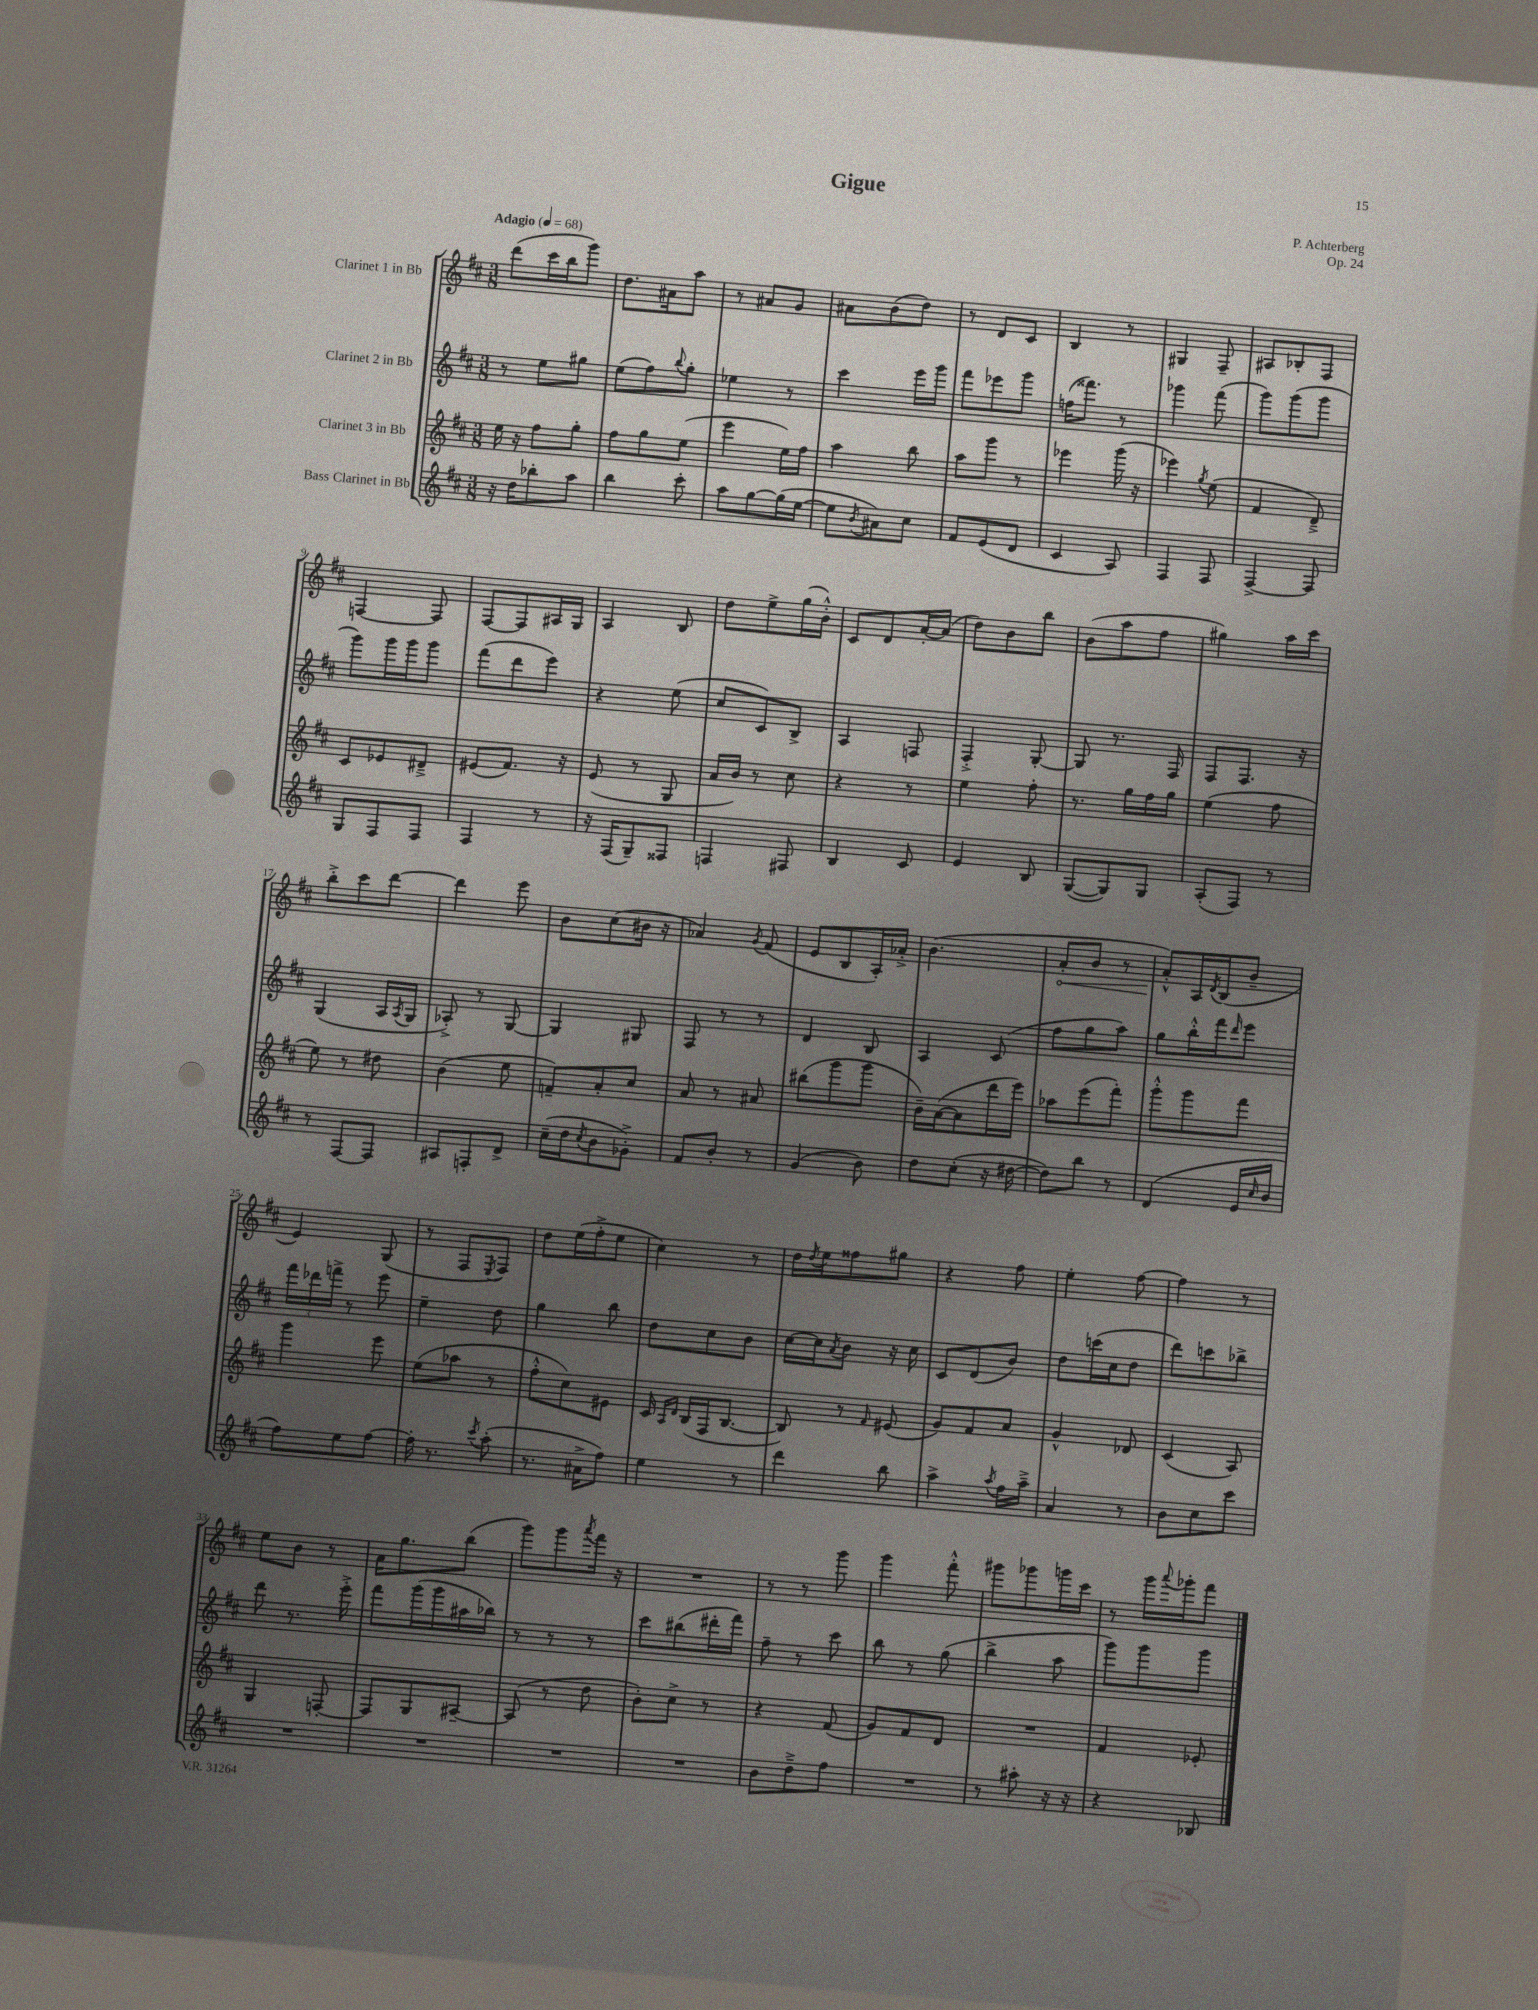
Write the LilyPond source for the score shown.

\header { title = "Gigue" composer = "P. Achterberg" opus = "Op. 24" }
<<
\new StaffGroup <<
\new Staff = "s0" \with { instrumentName = "Clarinet 1 in Bb" } {
    \clef treble \key d \major \numericTimeSignature \time 3/8 \tempo "Adagio" 4 = 68
    d'''8( cis'''16 b''16 g'''8) |
    d''8. ais'16 a''8 |
    r8 ais'8 g'8 |
    ais'8 b'8( d''8) |
    r8 d'8 cis'8 |
    b4 r8 |
    gis4 fis8-- |
    ais8 bes8-. fis8 |
    f4~ f8 |
    fis8~ fis8 ais16 g16 |
    a4 b8 |
    d''8 e''8-> g''16( b'16-.-^) |
    cis'8 d'8 a'16~-. a'16( |
    d''8) b'8 b''8 |
    b'8( a''8 fis''8 |
    gis''4) a''16 cis'''16 |
    b''8-.-> cis'''8 d'''8~ |
    d'''4 e'''8 |
    b'8 cis''8( bis'16 r16 |
    aes'4) \acciaccatura { g'8 } fis'8( |
    e'8 b8 a16-.) aes'16-.-> |
    b'4.( |
    \once \override Hairpin.circled-tip = ##t a'8-.\< b'8 r8 |
    a'8-.-^\!) a16 \acciaccatura { d'8 } b16( b'8-- |
    e'4) g8( |
    r8 fis8 \acciaccatura { e8 } fis8) |
    d''8 e''16( fis''16-.-> e''8 |
    cis''4) r8 |
    d''16 \acciaccatura { d''8 } e''16 fisis''8 gis''8 |
    r4 fis''8 |
    e''4-. fis''8~ |
    fis''4 r8 |
    e''8 b'8 r8 |
    a'16 g''8. b''8( |
    g'''8) g'''8 \acciaccatura { a'''8 } fis'''16 r16 |
    R4. |
    r8 r8 g'''8 |
    g'''4 fis'''8-.-^ |
    gis'''8 ges'''8 g'''16 cis'''16 |
    r8 g'''16 \appoggiatura { a'''8 } ges'''16-. fis'''8 \bar "|." |
}
\new Staff = "s1" \with { instrumentName = "Clarinet 2 in Bb" } {
    \clef treble \key d \major \numericTimeSignature \time 3/8
    r8 e''8 gis''8 |
    e''8( fis''8) \appoggiatura { b''8 } g''8-. |
    ees''4 r8 |
    cis'''4 e'''16 g'''16 |
    fis'''8 ees'''8 g'''8 |
    f''16( fisis'''8.) r8 |
    ges'''4 fis'''8( |
    g'''8) g'''8( g'''8 |
    g'''8) g'''16 g'''16 g'''8 |
    fis'''8( d'''8 e'''8) |
    r4 e''8( |
    cis''8 cis'8) b8-> |
    a4 f8 |
    fis4-.-> g8~-. |
    g8 r8. fis16 |
    fis8 fis8. r16 |
    g4( a16 \acciaccatura { a8 } g16 |
    aes8-.->) r8 g8~ |
    g4 gis8 |
    fis8 r8 r8 |
    d'4 b8 |
    a4 cis'8( |
    fis''8 g''8 a''8) |
    g''8 b''16-.-^ fis'''16 \grace { d'''16 } e'''8 |
    \tuplet 3/2 { fis'''16 des'''16 f'''16-> } r8 e'''8 |
    e''4-- d''8 |
    g''4 b''8 |
    d''8 cis''8 b'8 |
    cis''16~ cis''16 \acciaccatura { a'8 } b'8 r16 cis''16 |
    cis'8 d'8( b'8) |
    d''8 c'''16( cis''16 d''8 |
    d'''8) c'''8 bes''8-> |
    d'''8 r8. e'''16-.-> |
    fis'''8 g'''16( g'''16 ais''16 bes''16) |
    r8 r8 r8 |
    cis'''8 bis''8( dis'''16-. fis'''16) |
    fis''8-- r8 cis'''8 |
    b''8 r8 g''8( |
    b''4-> a''8 |
    g'''8) g'''8 g'''8 \bar "|." |
}
\new Staff = "s2" \with { instrumentName = "Clarinet 3 in Bb" } {
    \clef treble \key d \major \numericTimeSignature \time 3/8
    e''16 r16 fis''8 g''8-. |
    fis''8 g''8 e''8( |
    e'''4 e''16) fis''16 |
    a''4 b''8 |
    a''8 g'''8 r8 |
    ees'''4 g'''16( r16 |
    ees'''4) \acciaccatura { g''8 } e''8( |
    fis'4 d'8--->) |
    cis'8 ees'8 dis'8---> |
    eis'8( fis'8.) r16 |
    e'8( r8 g8 |
    a'16 b'16) r8 cis''8 |
    r4 r8 |
    e''4 fis''8-. |
    r8. g''16 fis''16 g''16 |
    e''4( fis''8 |
    e''8) r8 dis''8 |
    b'4( e''8 |
    f'8--) a'8-. cis''8 |
    a'8 r8 ais'8 |
    bis''8( g'''8 g'''8 |
    b'16--) a'16~( a'8 d'''16 e'''16) |
    aes''8 e'''8( fis'''8-.) |
    g'''8-.-^ g'''8 fis'''8 |
    g'''4 e'''8 |
    e''8( aes''8 r8 |
    fis''8-.-^ cis''8) eis'8 |
    cis'16 \grace { a16 d'16 } b16( fis16 b8.~ |
    b8) r8 \grace { fis'16 } eis'8( |
    g'8) fis'8 a'8 |
    g'4-^ des'8 |
    cis'4( a8) |
    g4 f8~-. |
    f8 g8 ais8~-- |
    ais8( r8 d''8 |
    b'8-.) cis''8-> r8 |
    r4 fis'8( |
    g'8) fis'8 d'8 |
    R4. |
    fis'4 ees'8-. \bar "|." |
}
\new Staff = "s3" \with { instrumentName = "Bass Clarinet in Bb" } {
    \clef treble \key d \major \numericTimeSignature \time 3/8
    r16 d''16 bes''8-. a''8 |
    b''4 cis'''8-. |
    a''8 g''8~ g''16( e''16~ |
    e''8 \acciaccatura { b'8 } ais'8) cis''8 |
    fis'8 e'8( d'8 |
    cis'4 a8) |
    fis4 fis8 |
    fis4~-> fis8 |
    g8 fis8 fis8 |
    fis4 r8 |
    r16 fis16( g8--) fisis8 |
    f4 fis8 |
    b4 cis'8 |
    e'4 b8 |
    g8~( g8) g8 |
    a8-.( fis8) r8 |
    r8 fis8~ fis8 |
    ais8 f8-. d'8-> |
    cis''16--( d''16 \acciaccatura { cis''8 } b'8 ges'8-.->) |
    fis'8 b'8-. r8 |
    g'4( b'8) |
    d''8 cis''8-.( r16 dis''16~ |
    dis''8) b''8 r8 |
    d'4( e'16 \grace { cis''16 } b'16 |
    fis''8) e''8 fis''8~ |
    fis''16-. r8. \acciaccatura { cis'''8 } a''8-.( |
    r8. ais'16-> fis''8) |
    e''4 r8 |
    d'''4 b''8 |
    a''4-> \acciaccatura { a''8 } fis''16 a''16---> |
    a'4 r8 |
    b'8 cis''8 cis'''8 |
    R4. |
    R4. |
    R4. |
    R4. |
    b'8 d''8---> fis''8 |
    R4. |
    r8 ais''8-. r16 r16 |
    r4 bes8 \bar "|." |
}
>>
>>
